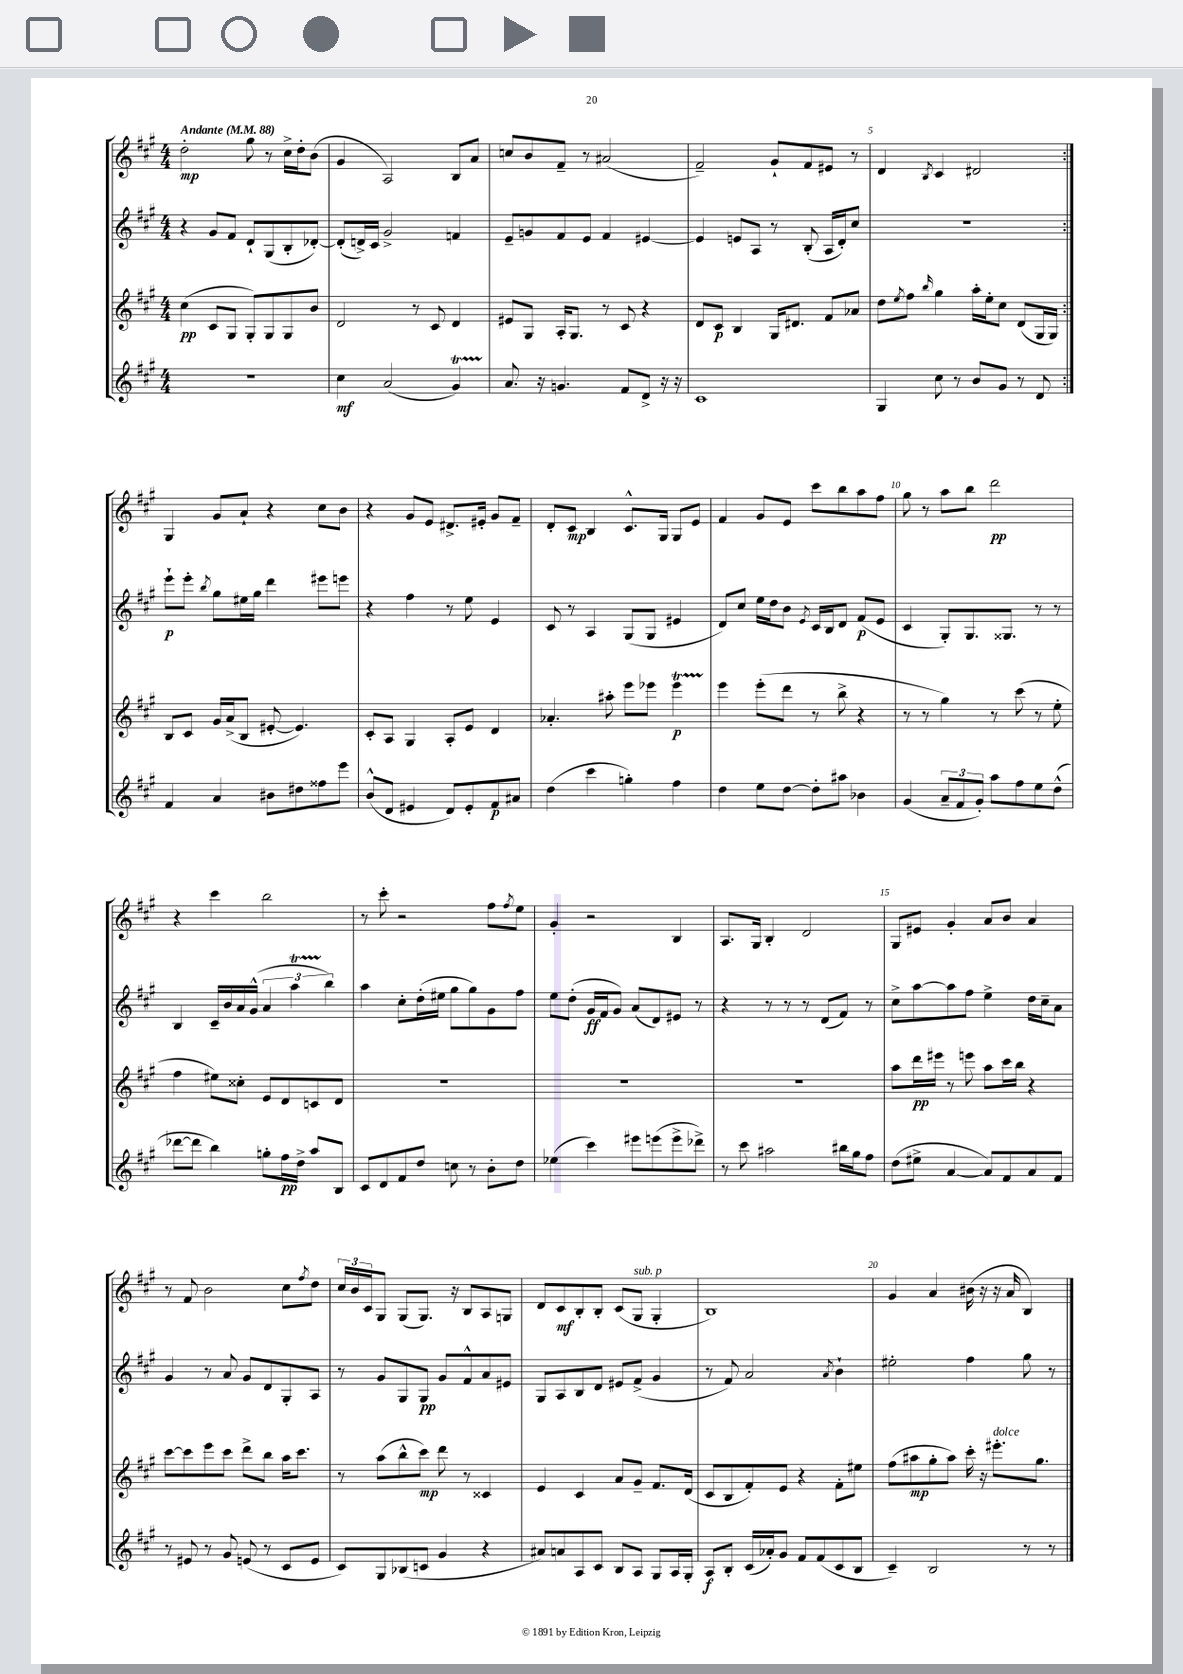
<<
\new StaffGroup <<
\new Staff = "s0" {
    \clef treble \key a \major \numericTimeSignature \time 4/4 \tempo "Andante" 4 = 88
    \repeat volta 2 { d''2-.\mp gis''8 r8 cis''16-> d''16-. b'8( |
    gis'4 a2) b8 a'8 |
    c''8 b'8 fis'8-- r8 ais'2( |
    fis'2--) gis'8-! fis'8 eis'8 r8 |
    d'4 \acciaccatura { b8 } cis'4 dis'2 | }
    gis4 gis'8 a'8-! r4 cis''8 b'8 |
    r4 gis'8 e'8 dis'8.-> eis'16-. gis'8 fis'8-- |
    d'8-. cis'8\mp b4 cis'8.-^ gis16 gis8 e'8 |
    fis'4 gis'8 e'8 cis'''8 b''8 a''8 fis''8 |
    gis''8 r8 a''8 b''8 d'''2\pp |
    r4 cis'''4 b''2 |
    r8 cis'''8-. r2 fis''8 \acciaccatura { fis''8 } e''8 |
    gis'4-. r2 b4 |
    a8. gis16 b4-. d'2 |
    gis8 eis'8 gis'4-. a'8 b'8 a'4 |
    r8 fis'8 b'2 cis''8 \acciaccatura { fis''8 } d''8 |
    \tuplet 3/2 { cis''16 b'16 cis'16 } gis8 gis8( gis8.) r16 b8 a8 g8 |
    d'8 cis'8\mf b8-. b8-. cis'8( gis8^\markup { \italic "sub. p" } gis4-. |
    b1) |
    gis'4 a'4 bis'16( r16 r16 a'16 b4) \bar "|." |
}
\new Staff = "s1" {
    \clef treble \key a \major \numericTimeSignature \time 4/4
    \repeat volta 2 { r4 gis'8 fis'8 d'8-! gis8( b8-. des'8~-.) |
    des'8-.( d'16->) cis'16 gis'2-> f'4 |
    e'8-- g'8 fis'8 e'8 fis'4 eis'4~ |
    eis'4 e'8 a8 r8 b8-.( a16 d'16-.) cis''8 |
    R1 | }
    e'''8-!\p e'''8-. \acciaccatura { b''8 } gis''8 eis''16 gis''16 d'''4 eis'''8 e'''8 |
    r4 fis''4 r8 e''8 e'4 |
    cis'8 r8 a4 gis8( gis8 eis'4 |
    d'8) cis''8 e''16 d''16 b'8 \acciaccatura { e'8 } cis'16 b16 d'8 fis'8\p( e'8 |
    cis'4 gis8-.) gis8. gisis8. r8 r8 |
    b4 cis'16-- b'16 a'16 gis'16-^( \tuplet 3/2 { a'4 a''4\startTrillSpan b''4\stopTrillSpan) } |
    a''4 cis''8-. d''16-.( eis''16 gis''8 gis''8) gis'8 fis''8 |
    e''8 d''8-.( gis'16\ff fis'16 gis'8) a'8( d'8) eis'8 r8 |
    r4 r8 r8 r8 d'8( fis'8) r8 |
    cis''8-> a''8~ a''8 fis''8 e''4-> d''16 cis''16-- a'8 |
    gis'4 r8 a'8 gis'8 d'8 gis8-. a8 |
    r8 gis'8 gis8 gis8\pp gis'8 fis'8-^ a'8 eis'8 |
    gis8 a8 b8 d'8 eis'8 fis'8->( gis'4 |
    r8 fis'8) a'2 \acciaccatura { a'8 } b'4-! |
    eis''2-. fis''4 gis''8 r8 \bar "|." |
}
\new Staff = "s2" {
    \clef treble \key a \major \numericTimeSignature \time 4/4
    \repeat volta 2 { cis''4\pp( cis'8 gis8 gis8-.) gis8 gis8 b'8 |
    d'2 r8 cis'8 d'4 |
    eis'8 gis8 a16-. gis8. r8 cis'8 r4 |
    d'8 cis'8\p b4 gis16 dis'8. fis'8 aes'8 |
    d''8 \acciaccatura { e''8 } fis''8 \grace { b''16 } gis''4 a''16-. e''16-. cis''8 d'8( gis16 gis16) | }
    b8 cis'8 gis'16 a'16->( b8 eis'8~-. eis'4.) |
    cis'8-. a8 gis4 a8-. e'8 d'4 |
    aes'4.-. ais''8-. e'''8 ees'''8 ees'''4\startTrillSpan\p |
    e'''4\stopTrillSpan e'''8-.( d'''8 r8 b''8-> r4 |
    r8 r8 gis''4) r8 cis'''8( r8 e''8-. |
    fis''4 eis''8) cisis''8-. e'8 d'8 c'8 d'8 |
    R1 |
    R1 |
    R1 |
    a''8 d'''16\pp eis'''16 r8 e'''8 a''8 cis'''16 b''16 r4 |
    cis'''8~ cis'''8 e'''8 cis'''8 d'''8-> b''8 a''16 cis'''8. |
    r8 a''8( b''8-^ cis'''8\mp) d'''8 r8 cisis'4 |
    e'4 cis'4 a'8 gis'8-- fis'8. d'16( |
    cis'8 b8 fis'8-.) e'8 r4 fis'8-. eis''8 |
    fis''8( ais''8\mp gis''8-. ais''8) cis'''16-. r16 eis'''8.-.^\markup { \italic "dolce" } gis''8. \bar "|." |
}
\new Staff = "s3" {
    \clef treble \key a \major \numericTimeSignature \time 4/4
    \repeat volta 2 { R1 |
    cis''4\mf a'2( gis'4\startTrillSpan) |
    a'8.\stopTrillSpan r16 g'4. fis'8 d'8-> r16 r16 |
    cis'1 |
    gis4 cis''8 r8 b'8 gis'8 r8 d'8 | }
    fis'4 a'4 bis'8 dis''8 fisis''8 e'''8 |
    b'8-^( d'8 eis'4 d'8) eis'8-. fis'8\p ais'8 |
    d''4( cis'''4 g''4-.) fis''4 |
    d''4 e''8 d''8~ d''8-. ais''8 bes'4 |
    gis'4( \tuplet 3/2 { a'8-- fis'8 gis'8-.) } a''8 fis''8 e''8 d''8-^( |
    des'''8~ des'''8 b''4) g''8-. fis''16\pp d''16-> a''8 b8 |
    cis'8 d'8 fis'8 d''8 c''8 r8 b'8-. d''8 |
    ees''4( cis'''4) eis'''8 e'''8( e'''8-> des'''8->) |
    r8 cis'''8 ais''2 bis''16 gis''16 fis''8 |
    d''8( eis''8-> a'4~ a'8) fis'8 a'8 fis'8 |
    r8 eis'8 r8 gis'8 e'8( r8 cis'8 e'8 |
    cis'8) gis8 bes8( c'8 gis'4 r4 |
    ais'8) a'8 a8 cis'8 b8 a8 gis8 a16 gis16-. |
    a8\f b8-. cis'16( aes'16-.) gis'8 fis'8 fis'8( cis'8 b8 |
    cis'4--) b2 r8 r8 \bar "|." |
}
>>
>>
\layout { \context { \Score \override BarNumber.break-visibility = ##(#f #t #t) barNumberVisibility = #(every-nth-bar-number-visible 5) } }
